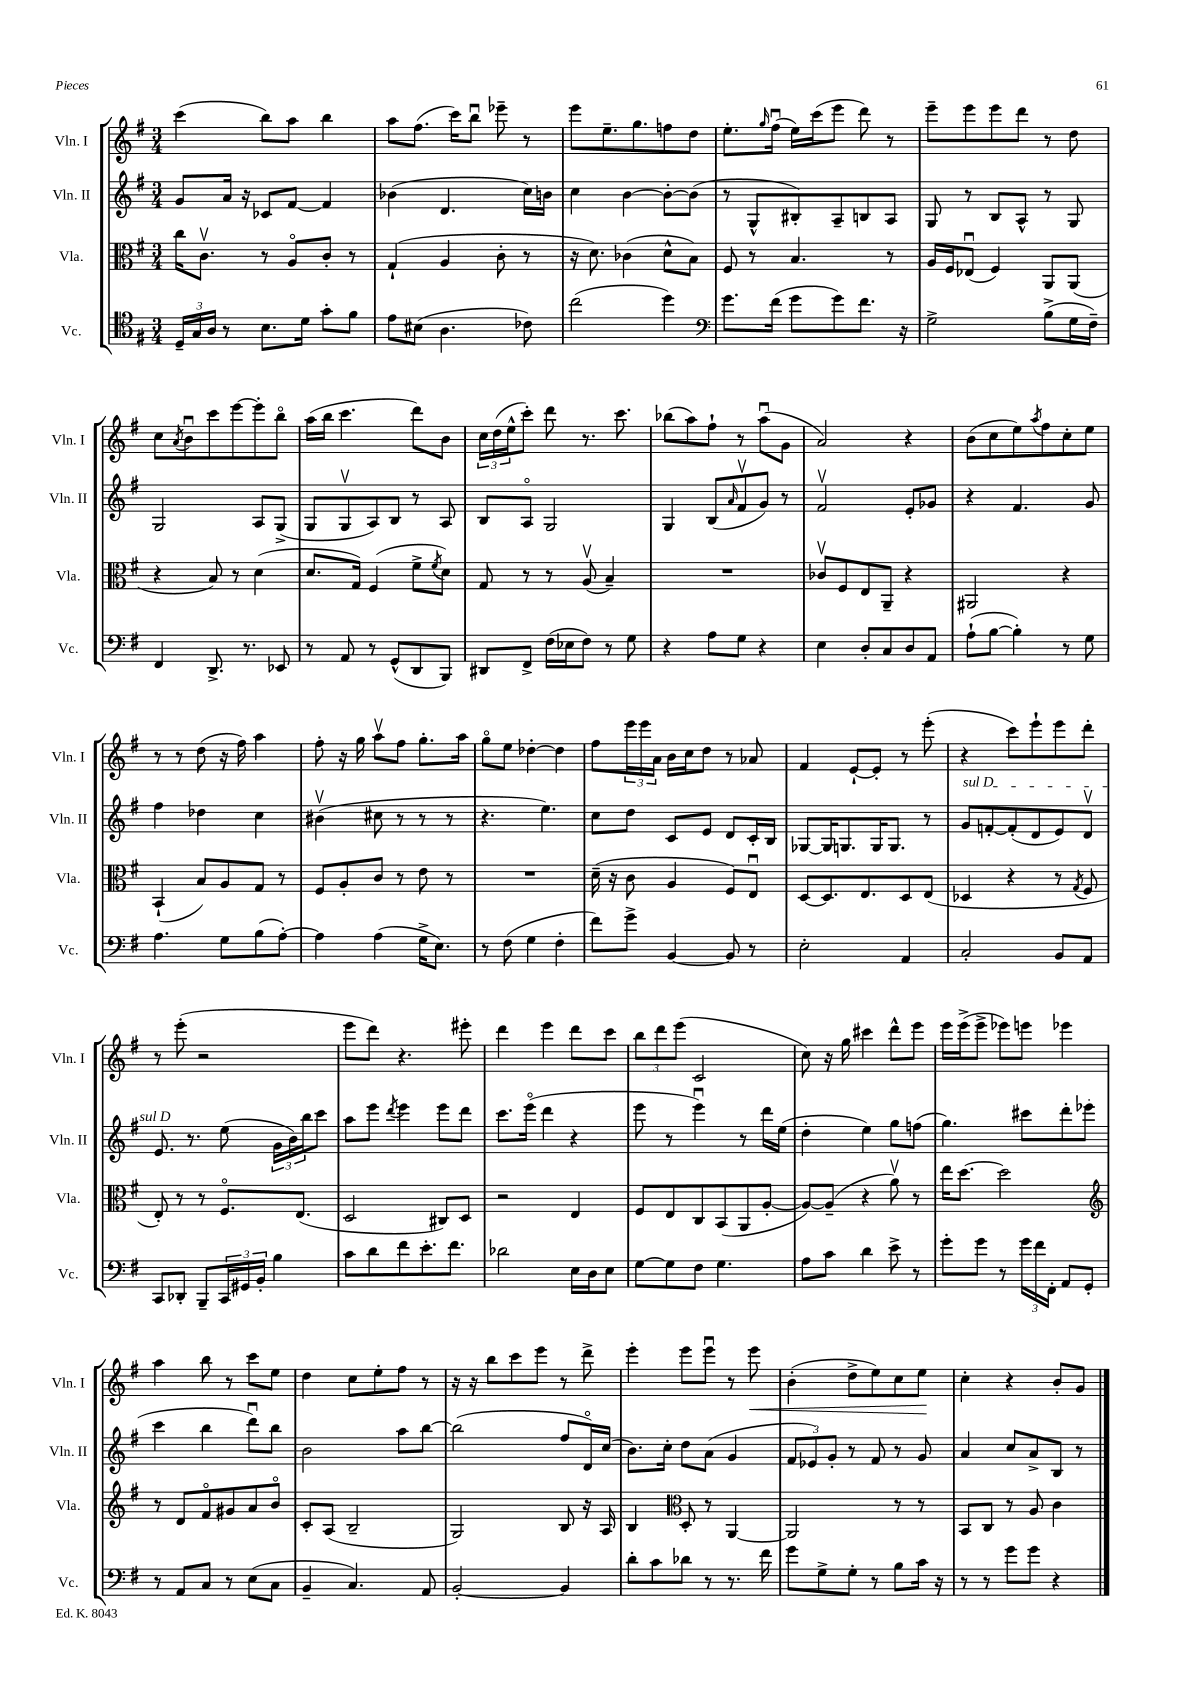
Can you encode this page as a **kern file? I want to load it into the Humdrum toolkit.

**kern	**kern	**kern	**kern	**dynam
*part4	*part3	*part2	*part1	*part1
*staff4	*staff3	*staff2	*staff1	*staff1
*I"Vc.	*I"Vla.	*I"Vln. II	*I"Vln. I	*
*I'Vc.	*I'Vla.	*I'Vln. II	*I'Vln. I	*
*clefC4	*clefC3	*clefG2	*clefG2	*
*k[f#]	*k[f#]	*k[f#]	*k[f#]	*
*M3/4	*M3/4	*M3/4	*M3/4	*
=7	=7	=7	=7	=7
24D~/LL	16cc\KL	8g/L	(4ccc\	.
24G/	.	.	.	.
.	8.cv\J	.	.	.
24A/JJ	.	.	.	.
8r	.	16a/Jk	.	.
.	.	16r	.	.
8.B\L	8r	8c-X/L	8bb\L)	.
.	8A/L	[8f#/J	8aa\J	.
16d\Jk	.	.	.	.
8g'\L	8c'/J	4f#/]	4bb\	.
8f#\J	8r	.	.	.
=8	=8	=8	=8	=8
8e\L	(4G`/	(4b-X\	8aa\L	.
(8B#X\J	.	.	(8.ff#\J	.
4.A\	4A/	4.d/	.	.
.	.	.	16ccc\KL)	.
.	.	.	8bbu\J	.
.	8c'\	.	8eee-X~\	.
8c-X\)	8r	16cc\LL)	8r	.
.	.	16bn\JJ	.	.
=9	=9	=9	=9	=9
(2cc\	16r	4cc\	8eee\L	.
.	8.d\)	.	.	.
.	.	.	8.ee~\	.
.	(4c-X\	[4b\	.	.
.	.	.	8.gg\	.
4dd\)	8d^^\L	8b'\L_	8ffn\	.
.	8B\J)	(8b\J]	8dd\J	.
=10	=10	=10	=10	=10
*clefF4	*	*	*	*
8.g\L	8F#/	8r	8.ee'\L	.
.	8r	8G^^/L	.	.
.	.	.	16qqgg/	.
(16f#\Jk	.	.	(16ff#u\Jk	.
8g\L	4.B/	8B#X'/)	16ee\LL)	.
.	.	.	(16ccc\J	.
8g\)	.	8A~/	8eee\J	.
8.f#\J	.	8Bn/	8ddd\)	.
.	8r	8A/J	8r	.
16r	.	.	.	.
=11	=11	=11	=11	=11
2G^\	16A/LL	8G/	8eee~\L	.
.	16F#/J	.	.	.
.	(8E-Xu/J	8r	8eee\	.
.	4F#/)	8B/L	8eee\	.
.	.	8A^^/J	8ddd\J	.
(8B^\L	8AA/L	8r	8r	.
16G\L	(8AA/J	8G/	8dd\	.
16F#~\JJ)	.	.	.	.
!!LO:LB:g=z
=12	=12	=12	=12	=12
4FF#/	4r	2G/	8cc\L	.
.	.	.	8qa/	.
.	.	.	8bu\	.
8.DD^/	8B/)	.	8ccc\	.
.	8r	.	[8eee\	.
8.r	.	.	.	.
.	(4d\	8A/L	8eee'\]	.
8EE-X/	.	(8G^/J	8bb\J	.
=13	=13	=13	=13	=13
8r	8.d/L	8G/L	(16aa\LL	.
.	.	.	16bb\JJ	.
8AA/	.	8Gv/	4.ccc\	.
.	16G/Jk)	.	.	.
8r	(4F#/	8A/)	.	.
(8GG^^/L	.	8B/J	.	.
8DD/	8f#^\L	8r	8ddd\L)	.
.	8qf#/	.	.	.
8BBB/J)	8d\J)	8A/	8b\J	.
=14	=14	=14	=14	=14
8DD#X/L	8G/	8B/L	24cc\LL	.
.	.	.	(24dd\	.
.	.	.	24ee^^\J	.
8FF#^/J	8r	8A/J	8ccc'\J)	.
(16F#\LL	8r	2G/	8ddd\	.
16E-X\J	.	.	.	.
8F#\J)	(8Av/	.	8.r	.
8r	4B~/)	.	.	.
.	.	.	8.ccc\	.
8G\	.	.	.	.
=15	=15	=15	=15	=15
4r	2.r	4G/	(8bb-X\L	.
.	.	.	8aa\)	.
8A\L	.	(8B/L	8ff#`\J	.
.	.	16qqa/	.	.
8G\J	.	8f#v/	8r	.
4r	.	8g/J)	(8aau\L	.
.	.	8r	8g\J	.
=16	=16	=16	=16	=16
4E\	8c-Xv/L	2f#v/	2a/)	.
.	8F#/	.	.	.
8D'/L	8E/	.	.	.
8C/	8AA~/J	.	.	.
8D/	4r	8e'/L	4r	.
8AA/J	.	8g-X/J	.	.
=17	=17	=17	=17	=17
(8A`\L	2AA#X/	4r	(8b\L	.
[8B\J	.	.	8cc\	.
4B'\])	.	4.f#/	8ee\)	.
.	.	.	8qaa/	.
.	.	.	8ff#\	.
8r	4r	.	8cc'\	.
8G\	.	8g/	8ee\J	.
!!LO:LB:g=z
=18	=18	=18	=18	=18
4.A\	(4BB`/	4ff#\	8r	.
.	.	.	8r	.
.	8B/L)	4dd-X\	(8dd\	.
8G\L	8A/	.	16r	.
.	.	.	16ff#\)	.
(8B\	8G/J	4cc\	4aa\	.
[8A'\J)	8r	.	.	.
=19	=19	=19	=19	=19
4A\]	8F#/L	(4b#Xv\	8ff#'\	.
.	8A'/	.	16r	.
.	.	.	16gg\	.
(4A\	8c/J	8cc#X\	8aav\L	.
.	8r	8r	8ff#\J	.
16G^\KL	8e\	8r	8.gg'\L	.
8.E\J)	.	.	.	.
.	8r	8r	.	.
.	.	.	16aa\Jk	.
=20	=20	=20	=20	=20
8r	2.r	4.r	8gg\L	.
(8F#\	.	.	8ee\J	.
4G\	.	.	[4dd-X'\	.
.	.	4.ee\)	.	.
4F#'\	.	.	4dd-\]	.
=21	=21	=21	=21	=21
8f#\L)	(16d~\	8cc\L	8ff#\L	.
.	16r	.	.	.
8g^\J	8c\	8dd\J	24eee\L	.
.	.	.	24eee\	.
.	.	.	24a\JJ	.
[4BB/	4A/	8c/L	16b\LL	.
.	.	.	16cc\J	.
.	.	8e/J	8dd\J	.
8BB/]	8F#/L)	8d/L	8r	.
8r	8Eu/J	16c'/L	8a-X/	.
.	.	16B/JJ	.	.
=22	=22	=22	=22	=22
2E'\	[8D/L	[8G-X/L	4f#/	.
.	8.D/]	16G-/K]	.	.
.	.	8.Gn/	.	.
.	.	.	[8e`/L	.
.	8.E/	.	.	.
.	.	16G/K	8e'/J]	.
.	.	8.G/J	.	.
4AA/	8D/	.	8r	.
.	(8E/J	8r	(8eee'\	.
=23	=23	=23	=23	=23
!	!	!LO:TX:a:i:t=sul D	!	!
2C'/	4D-X/	8g/L	4r	.
.	.	[8fn'/	.	.
.	4r	(8f'/]	8ccc\L)	.
.	.	8d/	8eee`\	.
8BB/L	8r	8e/)	8eee\	.
.	8qG/	.	.	.
8AA/J	8F#/	8dv/J	8ddd'\J	.
!!LO:LB:g=z
=24	=24	=24	=24	=24
8CC/L	8E'/)	8.e/	8r	.
8DD-X'/J	8r	.	(8eee'\	.
.	.	8.r	.	.
8BBB~/L	8r	.	2r	.
24CC/L	8.F#/L	(8ee\	.	.
24GG#X/	.	.	.	.
24BB'/JJ	.	.	.	.
4B\	.	24g\LL	.	.
.	.	24b\)	.	.
.	(8.E/J	.	.	.
.	.	24bb\J	.	.
.	.	8ccc\J	.	.
=25	=25	=25	=25	=25
8c\L	2D/	8aa\L	8eee\L	.
8d\	.	8eee\J	8ddd\J)	.
.	.	8qddd/	.	.
8f#\	.	4eee\	4.r	.
8.e'\	.	.	.	.
.	8C#X/L)	8eee\L	.	.
8.f#\J	.	.	.	.
.	8D/J	8ddd\J	8eee#X'\	.
=26	=26	=26	=26	=26
2d-X\	2r	8.ccc\L	4ddd\	.
.	.	(16eee\Jk	.	.
.	.	4ddd\	4eee\	.
16E\LL	4E/	4r	8ddd\L	.
16D\J	.	.	.	.
8E\J	.	.	8ccc\J	.
=27	=27	=27	=27	=27
[8G\L	8F#/L	8eee\	12bb\L	.
.	.	.	12ddd\	.
8G\]	8E/	8r	.	.
.	.	.	(12eee\J	.
8F#\J	8C/	4eeeu\)	2c/	.
4.G\	(8BB/	.	.	.
.	8AA/	8r	.	.
.	[8A'/J	16ddd\LL	.	.
.	.	(16ee\JJ	.	.
=28	=28	=28	=28	=28
8A\L	8A/L_)	4dd'\	8cc\)	.
8c\J	(8A~/J]	.	16r	.
.	.	.	16gg\	.
4d\	4r	4ee\)	4ccc#X\	.
8e^\	8av\)	8gg\L	8ddd^^\L	.
8r	8r	(8ffn\J	8eee\J	.
=29	=29	=29	=29	=29
8g'\L	16ee\KL	4.gg\)	16eee\LL	.
.	[8.dd\J	.	(16eee^\J	.
8g\J	.	.	8eee^\J	.
8r	2dd\]	.	8eee-X\L)	.
24g\LL	.	8ccc#X\L	8eeen\J	.
24f#\	.	.	.	.
24FF#'\JJ	.	.	.	.
8AA/L	.	8ddd'\	4eee-X\	.
8GG'/J	.	(8eee-X\J	.	.
!!LO:LB:g=z
=30	=30	=30	=30	=30
*	*clefG2	*	*	*
8r	8r	4ccc\	4aa\	.
8AA/L	8d/L	.	.	.
8C/J	8f#/	4bb\	8bb\	.
8r	8g#X/	.	8r	.
(8E\L	8a/	8dddu\L)	8ccc\L	.
8C\J	8b/J	8bb\J	8ee\J	.
=31	=31	=31	=31	=31
4BB~/	8c'/L	2b\	4dd\	.
.	(8A/J	.	.	.
4.C/)	2B~/	.	8cc\L	.
.	.	.	8ee'\	.
.	.	8aa\L	8ff#\J	.
8AA/	.	[8bb\J	8r	.
=32	=32	=32	=32	=32
[2BB'/	2G/)	(2bb\]	16r	.
.	.	.	16r	.
.	.	.	8bb\L	.
.	.	.	8ccc\	.
.	.	.	8eee\J	.
4BB/]	8B/	8ff#/L	8r	.
.	16r	16d/L)	8ddd^\	.
.	16A/	(16cc/JJ	.	.
=33	=33	=33	=33	=33
8d'\L	4B/	8.b\L)	4eee'\	.
8c\	.	.	.	.
.	.	16cc'\Jk	.	.
*	*clefC3	*	*	*
8d-X\J	8D'/	8dd\L	8eee\L	.
8r	8r	(8a\J	8eeeu\J	.
8.r	[4AA/	4g/	8r	.
!	!	!	!	!LO:HP:b
.	.	.	8eee\	<
16f#\	.	.	.	.
=34	=34	=34	=34	=34
8g\L	2AA/]	12f#/L	(4b'\	.
.	.	12e-X/)	.	.
8G^\	.	.	.	.
.	.	12g'/J	.	.
8G'\J	.	8r	8dd^\L	.
8r	.	8f#/	8ee\)	.
8B\L	8r	8r	8cc\	.
16c\Jk	8r	8g/	8ee\J	.
16r	.	.	.	.
.	.	.	.	[
=35	=35	=35	=35	=35
8r	8BB/L	4a/	4cc'\	.
8r	8C/J	.	.	.
8g\L	8r	8cc/L	4r	.
8g\J	8A/	8a^/	.	.
4r	4c\	8B/J	8b'/L	.
.	.	8r	8g/J	.
==	==	==	==	==
*-	*-	*-	*-	*-
